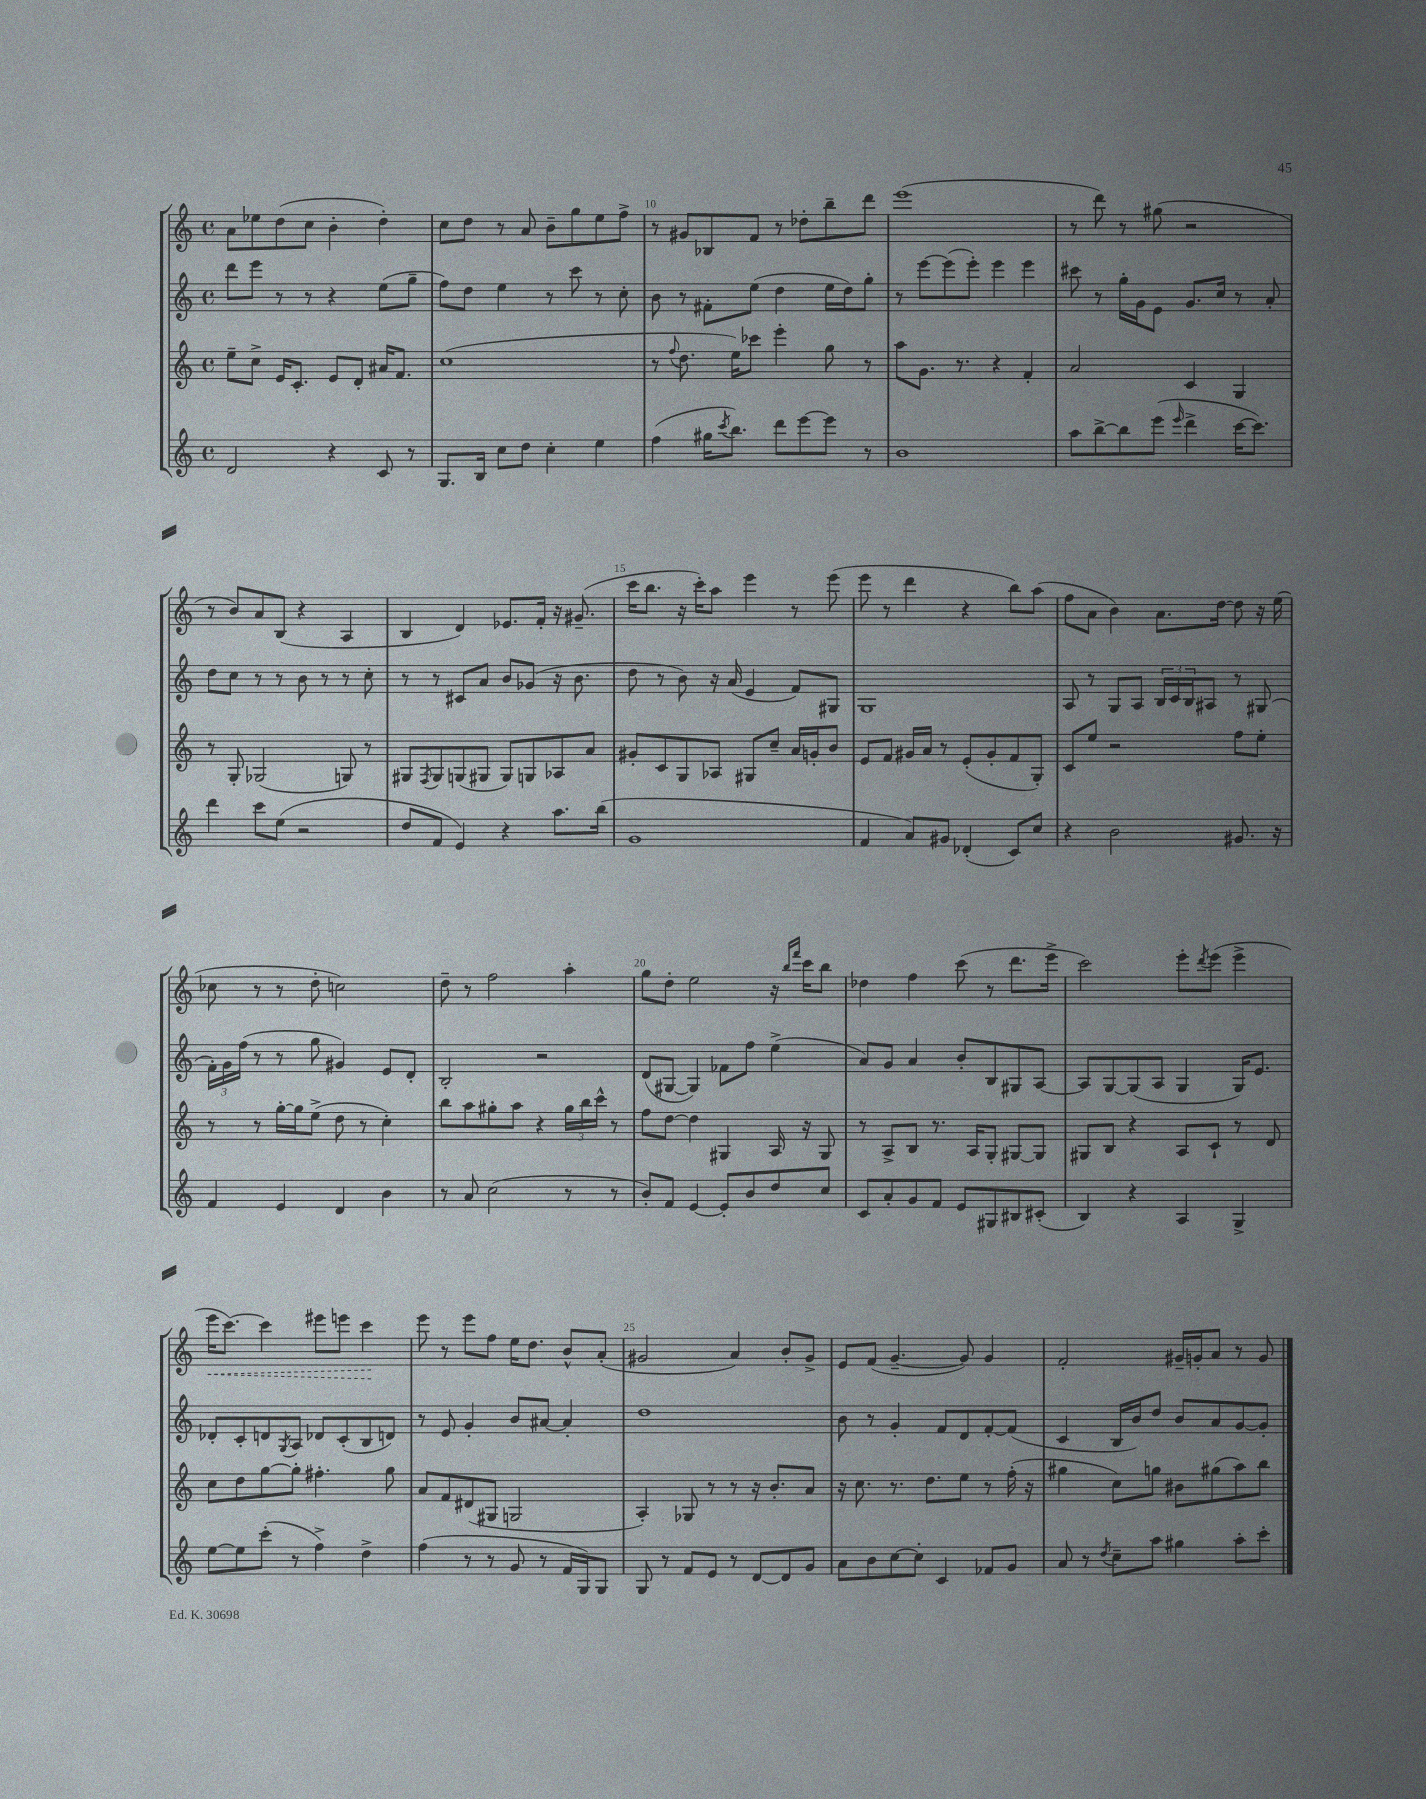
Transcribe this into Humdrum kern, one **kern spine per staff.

**kern	**kern	**kern	**kern
*staff4	*staff3	*staff2	*staff1
*clefG2	*clefG2	*clefG2	*clefG2
*k[]	*k[]	*k[]	*k[]
*M4/4	*M4/4	*M4/4	*M4/4
*met(c)	*met(c)	*met(c)	*met(c)
2d	8ee~	8ddd	8a
.	8cc^	8eee	8ee-
.	16e	8r	(8dd
.	8.c'	.	.
.	.	8r	8cc
4r	8e	4r	4b'
.	8d'	.	.
8c	16a#	(8ee	4dd')
.	8.f	.	.
8r	.	8gg~	.
=	=	=	=
8.G	(1cc	8ff)	8cc
.	.	8dd	8dd
16B	.	.	.
8cc	.	4ee	8r
8dd	.	.	8a
4cc'	.	8r	8b~
.	.	8ccc	8gg
4ee	.	8r	8ee
.	.	8cc'	8ff^
=	=	=	=
(4ff	8r	8b	8r
.	8qqff	.	.
.	8.dd	8r	8g#
16gg#	.	8f#'	8B-
8qccc	.	.	.
8.bb)	16ee)	.	.
.	8ccc-	(8ee	8f
8ddd	4eee'	4dd	8r
[8eee	.	.	8dd-'
8eee]	8gg	16ee	8bb~
.	.	16dd)	.
8r	8r	8gg'	8ddd
=	=	=	=
1b	8aa	8r	(1eee
.	8.g	[8eee	.
.	.	(8eee]	.
.	8.r	.	.
.	.	8eee')	.
.	4r	4eee	.
.	4f'	4eee	.
=	=	=	=
8aa	2a	8ccc#	8r
[8bb^	.	8r	8ddd)
8bb]	.	16gg'	8r
.	.	16g	.
(8eee	.	8e	(8gg#
16qqeee	.	.	.
4ddd^	4c	8.g	2r
.	.	16cc	.
[16ccc	4G	8r	.
8.ccc])	.	.	.
.	.	8a'	.
=	=	=	=
4ddd	8r	8dd	8r
.	8G'	8cc	8b)
8ccc	(2G-	8r	8a
(8ee	.	8r	(8B
2r	.	8b	4r
.	.	8r	.
.	8G)	8r	4A
.	8r	8cc'	.
=	=	=	=
8dd	8G#	8r	4B
.	8qF	.	.
8f	8G#	8r	.
4e)	(8G	8c#	4d)
.	8G#	8a	.
4r	8G#)	8b	8.e-
.	8G	(8g-	.
.	.	.	16f'
8.aa	8A-	16r	16r
.	.	8.b	(8.g#~
.	8a	.	.
(16bb	.	.	.
=	=	=	=
1g	8g#'	8dd	16ccc
.	.	.	8.bb
.	8c	8r	.
.	8G	8b)	16r
.	.	.	16ccc')
.	8A-	16r	8aa
.	.	(16a	.
.	8G#	4e	4eee
.	8cc~	.	.
.	16a	8f)	8r
.	16g'	.	.
.	8b	8G#	(8eee
=	=	=	=
4f	8e	1G	8eee
.	8f	.	8r
8a)	16g#	.	4ddd
.	16a	.	.
8g#	8r	.	.
(4d-'	(8e'	.	4r
.	8g#'	.	.
8c)	8f	.	8bb)
8cc	8G')	.	(8aa
=	=	=	=
4r	8c	8A	8ff
.	8ee	8r	8a
2b	2r	8G	4b)
.	.	8A	.
.	.	24B	8.a
.	.	24c	.
.	.	24B	.
.	.	8A#	.
.	.	.	[16dd
8.g#	8ff	8r	8dd]
.	8ee'	(8G#	16r
16r	.	.	(16ee
=	=	=	=
4f	8r	24f')	8cc-
.	.	24g	.
.	.	(24ff	.
.	8r	8r	8r
4e	[16gg'	8r	8r
.	16gg]	.	.
.	(8ee^	8gg	8dd'
4d	8dd	4g#)	2cc)
.	8r	.	.
4b	4cc')	8e	.
.	.	8d'	.
=	=	=	=
8r	8bb	2B'	8dd~
8a	8aa	.	8r
(2cc	8gg#'	.	2ff
.	8aa	.	.
.	4r	2r	.
8r	24gg#	.	4aa'
.	24bb	.	.
.	24ccc^^	.	.
8r	8r	.	.
=	=	=	=
8b')	8ff	(8d	8gg
8f	[8dd	[8G#	8dd'
[4e	4dd]	4G#])	2ee
8e']	4G#	8f-	.
8b	.	8ff	.
8dd	16A	(4ee^	16r
.	.	.	16qqbb
.	.	.	16qqfff
.	16r	.	16ccc
8cc	8G#	.	8bb
=	=	=	=
8c	8r	8a)	4dd-
8a'	8A^	8g	.
8g	8B	4a	4ff
8f	8.r	.	.
8e	.	8b'	(8ccc
.	16A	.	.
8G#	8G'	8B	8r
8B#	[8G#	8G#	8.ddd
(8c#'	8G#]	[8A	.
.	.	.	16eee^
=	=	=	=
4B)	8G#	8A]	2ccc)
.	8B	[8G	.
4r	4r	(8G]	.
.	.	8A	.
4A	8A	4G	8eee'
.	.	.	8qddd
.	8c`	.	(8eee
4G^	8r	16G)	4eee^
.	.	8.e	.
.	8d	.	.
=	=	=	=
[8ee	8cc	8d-'	16eee
.	.	.	[8.ccc)
8ee]	8dd	8c'	.
(8ccc'	[8gg	8d	4ccc]
.	.	8qG	.
8r	8gg']	8A	.
4ff^)	4.ff#'	8d-	8eee#
.	.	(8c'	8eee
4dd^	.	8B	4ccc
.	8gg	8d)	.
=	=	=	=
(4ff	8a	8r	8eee
.	8f	8e	8r
8r	(8d#	4g'	8eee
8r	8G#	.	8ff
8g	2G	8b	16ee
.	.	.	8.dd
8r	.	[8a#	.
16f	.	4a#']	8b^^
16G)	.	.	.
8G	.	.	(8a'
=	=	=	=
8G	4A')	1dd	2g#
8r	.	.	.
8f	8G-	.	.
8e	8r	.	.
8r	8r	.	4a)
[8d	16r	.	.
.	8.b'	.	.
8d]	.	.	8b'
8g	8a	.	8g#^
=	=	=	=
8a	16r	8b	8e
.	8.cc	.	.
8b	.	8r	(8f
[8cc	8.r	4g'	[4.g~
8cc']	.	.	.
.	8.dd	.	.
4c	.	8f	.
.	8ee	8d	8g])
8f-	8r	[8f'	4g
8g	(16ff'	(8f]	.
.	16r	.	.
=	=	=	=
8a	4gg#	4c	2f'
8r	.	.	.
8qdd	.	.	.
8cc~	8cc)	16B	.
.	.	16b)	.
8aa	8gg	8dd	.
4gg#	8b#	8b	16g#~
.	.	.	16g'
.	(8gg#	8a	8a
8aa'	8aa)	[8g	8r
8ccc'	8bb	8g']	8g
==	==	==	==
*-	*-	*-	*-
